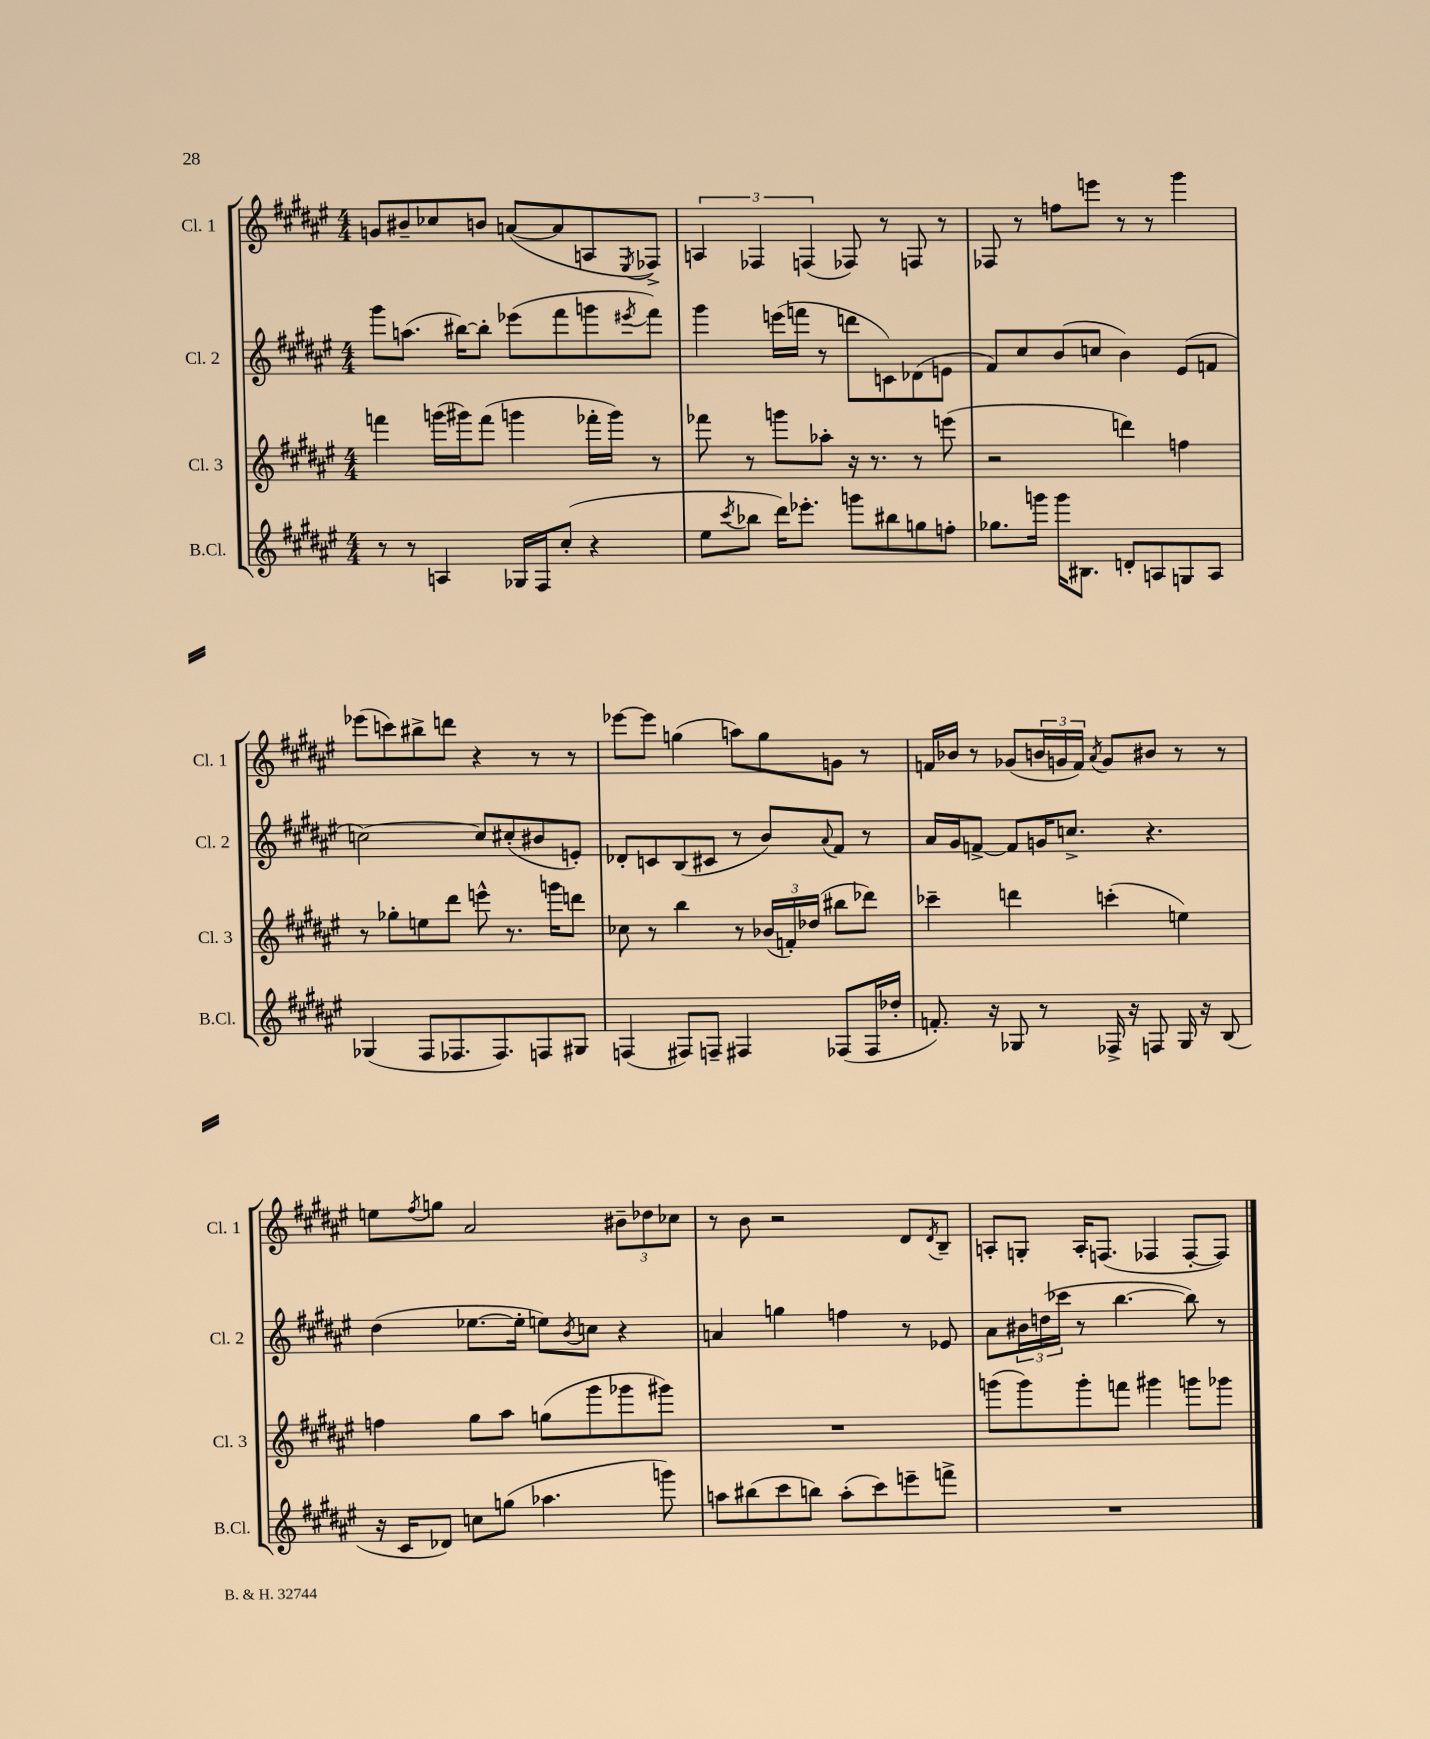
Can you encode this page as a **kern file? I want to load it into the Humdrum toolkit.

**kern	**kern	**kern	**kern
*part4	*part3	*part2	*part1
*staff4	*staff3	*staff2	*staff1
*I"B.Cl.	*I"Cl. 3	*I"Cl. 2	*I"Cl. 1
*I'B.Cl.	*I'Cl. 3	*I'Cl. 2	*I'Cl. 1
*clefG2	*clefG2	*clefG2	*clefG2
*k[f#c#g#d#a#e#]	*k[f#c#g#d#a#e#]	*k[f#c#g#d#a#e#]	*k[f#c#g#d#a#e#]
*M4/4	*M4/4	*M4/4	*M4/4
=24	=24	=24	=24
8r	4fffn\	8ggg#\L	8gn/L
8r	.	(8.aan\J	8b#X~/
4An/	(16gggn\LL	.	8cc-X/
.	16ggg#X\J)	[16bb#X\KL)	.
.	(8fff\J	8bb#'\J]	8bn/J
16G-X/LL	4gggn\	(8eee-X\L	([8an/L
16F#/J	.	.	.
(8cc#'/J	.	8fff#\	8a/]
4r	16fff-X'\LL	8gggn\	8An/
.	16ggg\JJ)	.	.
.	.	8qeee#X/	8qE#/
.	8r	8fff#\J)	8F-X^/J)
=25	=25	=25	=25
8ee#\L	8fff-X\	4ggg#\	6An/
8qccc#/	.	.	.
8bb-X\J	8r	.	.
.	.	.	6F-X/
16ddd#\KL)	8gggn\L	(16eeen\LL	.
8.eee-X'\J	.	16fffn\JJ	.
.	.	.	(6Fn/
.	8aa-X'\J	8r	.
8gggn\L	16r	8dddn\L	8F-X/)
.	8.r	.	.
8bb#X\	.	8cn\)	8r
8ggn\	8r	(8d-X\	8Fn/
8ffn'\J	(8eeen\	8en\J	8r
=26	=26	=26	=26
8.gg-X\L	2r	8f#/L)	8F-X/
.	.	8cc#/	8r
16gggn\Jk	.	.	.
16ggg\KL	.	(8b/	8ffn\L
8.B#X\J	.	.	.
.	.	8ccn/J	8eeen\J
8dn'/L	4dddn\)	4b\)	8r
8An/	.	.	8r
8Gn/	4ffn\	(8e#/L	4ggg#\
8A/J	.	8fn/J	.
!!LO:LB:g=z
=27	=27	=27	=27
(4G-X/	8r	[2ccn\)	(8eee-X\L
.	8gg-X'\L	.	8cccn\)
8F#/L	8een\	.	8bb#X^\
8.F-X/	8ddd#\J	.	8dddn\J
.	8eeen^^\	8cc/L]	4r
8.F-/)	.	.	.
.	8.r	(8cc#X'/	.
8Fn/	.	8b#X/	8r
.	16gggn\KL	.	.
8G#X/J	8dddn\J	8en'/J)	8r
=28	=28	=28	=28
(4Fn/	8cc-X\	8d-X'/L	[8eee-X\L
.	8r	8cn/	8eee-\J]
8F#X/L)	4bb\	(8B/	(4ggn\
8Fn~/J	.	8c#X/J	.
4F#X/	8r	8r	8aan\L)
.	(24b-X/LL	8b/L)	8gg\
.	24fn'/)	.	.
.	(24dd-X/JJ	.	.
.	.	8qqa#/	.
(8F-X/L	8bb#X\L	8f#/J	8gn\J
16F-/L	8ddd-X\J)	8r	8r
16dd-X'/JJ	.	.	.
=29	=29	=29	=29
8.fn'/)	4ccc-X~\	16a#/LL	16fn/LL
.	.	16g#/J	16b-X/JJ
.	.	[8fn^/J	8r
16r	.	.	.
8G-X/	4dddn\	8f/L]	(8g-X/L
8r	.	16gn/K	24bn/L
.	.	.	24gn/
.	.	8.ccn^/J	.
.	.	.	24f/JJ)
.	.	.	8qa#/
16F-X^/	(4cccn'\	.	8g/L
16r	.	.	.
8Fn/	.	4.r	8b#X/J
16G-/	4een\)	.	8r
16r	.	.	.
(8B/	.	.	8r
!!LO:LB:g=z
=30	=30	=30	=30
16r	4ffn\	(4dd#\	8een\L
16c#/KL	.	.	.
.	.	.	8qff#/
8d-X/J)	.	.	8ggn\J
8ccn\L	8gg#\L	[8.ee-X\L	2a#/
(8ggn\J	8aa#\J	.	.
.	.	16ee-'\Jk]	.
4.aa-X\	(8ggn\L	8een\L)	.
.	.	8qb/	.
.	8ggg#\	8ccn\J	.
.	8ggg-X\	4r	12b#X~\L
.	.	.	12dd-X\
8gggn\)	8ggg#X\J)	.	.
.	.	.	12cc-X\J
=31	=31	=31	=31
8aan\L	1r	4an/	8r
(8bb#X\	.	.	8b\
8ccc#\	.	4ggn\	2r
8bbn\J)	.	.	.
(8aa'\L	.	4ffn\	.
8ccc#\)	.	.	.
8eeen~\	.	8r	8d#/L
.	.	.	8qd#/
8fffn^\J	.	8e-X/	8B~/J
=32	=32	=32	=32
1r	(8gggn\L	8a#\L	8An'/L
.	8ggg\)	24b#X\L	8Gn'/J
.	.	(24ddn\	.
.	.	24ccc-X\JJ	.
.	8ggg'\	8r	16A'/KL
.	.	.	(8.Fn/J
.	8fffn\J	[4.bb\	.
.	4ggg#X\	.	4F-X/
.	8gggn\L	8bb\])	[8F-'/L
.	8ggg-X\J	8r	8F-/J])
==	==	==	==
*-	*-	*-	*-
